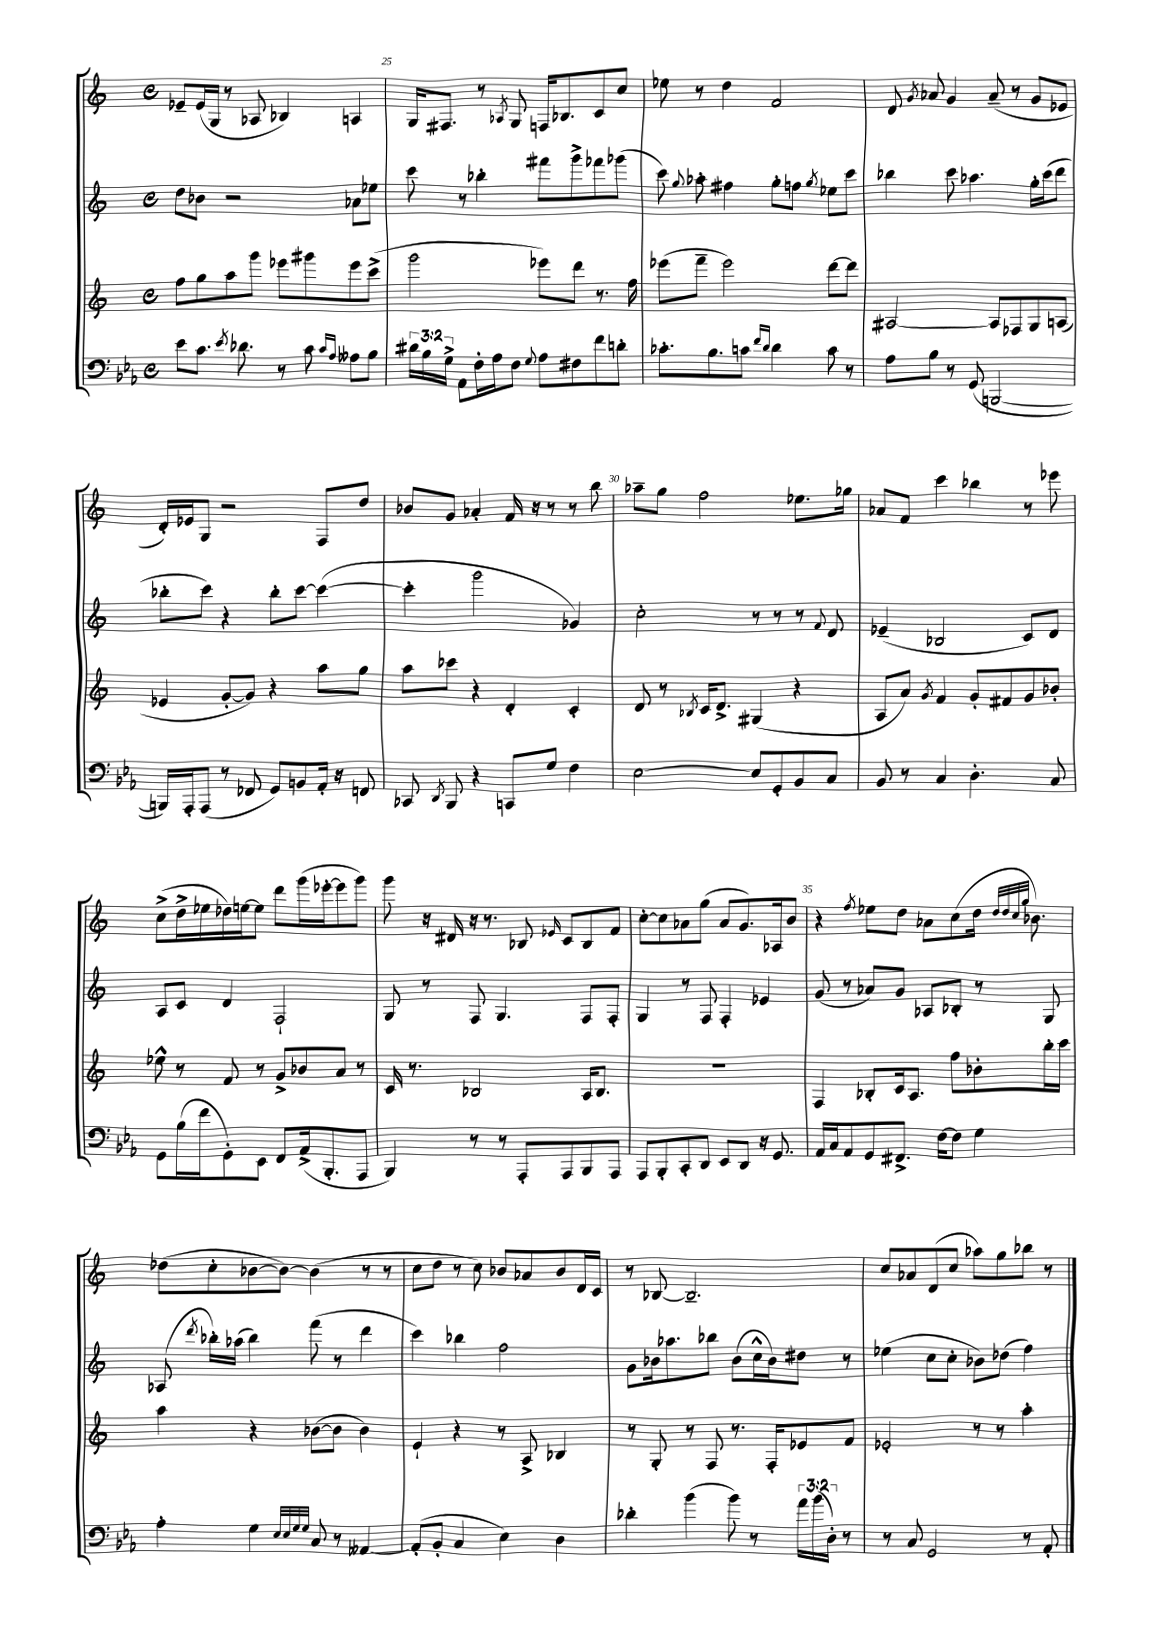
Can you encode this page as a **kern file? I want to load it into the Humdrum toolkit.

**kern	**kern	**kern	**kern
*staff4	*staff3	*staff2	*staff1
*clefF4	*clefG2	*clefG2	*clefG2
*k[b-e-a-]	*k[]	*k[]	*k[]
*M4/4	*M4/4	*M4/4	*M4/4
*met(c)	*met(c)	*met(c)	*met(c)
8e-\L	8ff\L	8dd\L	8e-~/L
8.c\J	8gg\	8b-\J	(16e-/L
.	.	.	16G/JJ
.	8aa\	2r	8r
8qe-/	.	.	.
8.d-\	.	.	.
.	8ggg\J	.	8A-/
8r	8eee-\L	.	4B-/)
8c\	8ggg#\	.	.
16qqc/LL	.	.	.
16qqA-/JJ	.	.	.
8A--\L	8eee-\	8a-\L	4A/
8B-\J	(8ccc^\J	8ee-\J	.
=	=	=	=
24d#\LL	2ggg\	8ccc\	16G/LK
24B-\	.	.	.
.	.	.	8.F#/J
24G^\JJ	.	.	.
8AA-\L	.	8r	.
16F'\L	.	4bb-'\	8r
16A-\J	.	.	.
.	.	.	8qA-/
8F\J	.	.	8G/
8qqG/	.	.	.
8A-\L	8eee-\L)	8fff#\L	16F/LK
.	.	.	8.B-/
8F#\	8ddd\J	8ggg^\	.
8f\	8.r	8fff-\	8c/
8d'\J	.	(8ggg-\J	8cc/J
.	16ff\	.	.
=	=	=	=
8.c-'\L	(8eee-\L	8ccc\)	8ee-\
.	.	8qqgg/	.
.	8fff~\J	8aa-'\	8r
8.B-\	.	.	.
.	2eee-\)	4ff#\	4dd\
8c\J	.	.	.
16qqf/LL	.	.	.
16qqd/JJ	.	.	.
4d\	.	8gg'\L	2f/
.	.	8ff\J	.
.	.	8qgg/	.
8c\	[8ddd\L	8ee-\L	.
8r	8ddd\]J	8ccc\J	.
=	=	=	=
8A-\L	[2A#/	4bb-\	8d/
.	.	.	8qg/
8B-\J	.	.	8a-/
8r	.	8ccc\	4g/
(8GG/	.	4.aa-\	.
[2BBB/	8A#/]L	.	(8a-~/
.	8F-/	.	8r
.	8G/	16gg'\LL	8g/L
.	.	(16ccc\J	.
.	(8A/J	8ddd\J	8e-/J
=	=	=	=
16BBB/]LL)	4e-/	8bb-'\L	16d'/LL)
16AAA-'/J	.	.	16e-/J
(8AAA-/J	.	8ccc\J)	8G/J
8r	[8g'/L	4r	2r
8FF-/	8g/]J)	.	.
8GG/L)	4r	8bb-'\L	.
8BB/	.	[8ccc\J	.
16AA-'/Jk	8aa\L	(4ccc\_	8F/L
16r	.	.	.
8FF/	8gg\J	.	8dd/J
=	=	=	=
8CC-/	8aa\L	4ccc'\]	8b-/L
8qDD/	.	.	.
8BBB-/	8ccc-\J	.	8g/J
4r	4r	2ggg\	4a-'/
8CC/L	4d'/	.	16f/
.	.	.	16r
8G/J	.	.	8r
4F\	4c'/	4g-/)	8r
.	.	.	8bb\
=	=	=	=
[2E-\	8d/	2cc'\	8aa-~\L
.	8r	.	8gg\J
.	8qB-/	.	.
.	16c/LK	.	2ff\
.	8.d^/J	.	.
8E-/]L	(4G#/	8r	.
8GG'/	.	8r	.
8BB-/	4r	8r	8.ee-\L
.	.	8qqf/	.
8C/J	.	8d/	.
.	.	.	16gg-\Jk
=	=	=	=
8BB-/	8A/L	(4e-~/	8a-/L
8r	8a/J)	.	8f/J
.	8qg/	.	.
4C/	4f/	2B-/	4ccc\
4.D'\	8g'/L	.	4bb-\
.	8f#/	.	.
.	8g/	8c/L)	8r
8C/	8b-'/J	8d/J	8eee-\
=	=	=	=
8GG\L	8ee-^^\	8A/L	(8cc^\L
(16B-\L	8r	8c/J	16dd^\L
16f\J	.	.	16ee-\
8GG'\)	8f/	4d/	16dd-\)
.	.	.	[16ee\J
8EE-\J	8r	.	8ee\]J
8FF/L	8g^/L	2F`/	8ddd\L
(16AA-^/k	8b-/	.	(16ggg\L
8.BBB-'/	.	.	[16eee-'\J
.	8a/J	.	8eee-\]
8AAA-/J	8r	.	8ggg\J)
=	=	=	=
4BBB-/)	16c/	8G/	8ggg\
.	8.r	.	.
.	.	8r	16r
.	.	.	16d#/
8r	2B-/	8F/	16r
.	.	.	8.r
8r	.	4.G/	.
8AAA-'/L	.	.	8B-/
.	.	.	16qqe-/
8AAA-/	.	.	8c/L
8BBB-/	16A/LK	8F/L	8B-/
.	8.B-/J	.	.
8AAA-/J	.	8F'/J	8f/J
=	=	=	=
8AAA-/L	1r	4G/	[8cc'\L
8BBB-'/	.	.	8cc\]
8CC'/	.	8r	8a-\
8DD/J	.	8F/	(8gg\J
8EE-/L	.	4F'/	8a-/L
8DD/J	.	.	8.g/)
16r	.	4e-/	.
8.GG/	.	.	16A-/k
.	.	.	8b/J
=	=	=	=
16AA-/LL	4F/	(8g/	4r
16C/J	.	.	.
8AA-/	.	8r	.
.	.	.	8qff/
8GG/	8B-'/L	8a-/L)	8ee-\L
8.FF#^/J	16c/k	8g/J	8dd\J
.	8.A/J	.	.
.	.	8A-/L	8a-\L
[16F\LK	.	.	.
8F\]J	8ff\L	8B-'/J	(8cc\
4G\	8b-'\	8r	16dd\Jk
.	.	.	32qqdd/LLL
.	.	.	32qqdd/
.	.	.	32qqcc/
.	.	.	32qqgg/JJJ
.	.	.	8.b-\)
.	16bb'\L	8G/	.
.	16ccc\JJ	.	.
=	=	=	=
4A-'\	4aa\	(8A-/	(8dd-\L
.	.	8qddd/	.
.	.	16bb-'\LL)	8cc'\
.	.	(16aa-\JJ	.
4G\	4r	4bb-\)	[8b-\
.	.	.	8b-\_J)
32qqE-/LLL	.	.	.
32qqE-/	.	.	.
32qqG/	.	.	.
32qqG/JJJ	.	.	.
8C/	([8b-\L	(8fff\	(4b-\]
8r	8b-\]J	8r	.
[4AA--/	4b-\)	4ddd\	8r
.	.	.	8r
=	=	=	=
(8AA--'/]L	4e`/	4ccc\)	8cc\L
8BB-'/J	.	.	8dd\J
4C/	4r	4bb-\	8r
.	.	.	8cc\)
4E-\)	8r	2ff\	8b-/L
.	8A^/	.	8a-/
4D\	4B-/	.	8b-/
.	.	.	16d/L
.	.	.	16c/JJ
=	=	=	=
4d-'\	8r	8g\L	8r
.	8G'/	16b-\k	[8B-/
.	.	8.aa-\	.
(4b-\	8r	.	2.B-~/]
.	8F/	8bb-\J	.
8b-\)	8.r	(8b-\L	.
8r	.	16cc^^\L	.
.	16F'/LK	16b-\J)	.
24a-\LL	8e-/	8dd#\J	.
(24b-\	.	.	.
24D'\JJ)	.	.	.
8r	8f/J	8r	.
=	=	=	=
8r	2e-'/	(4ee-\	8cc/L
8C/	.	.	8a-/
2GG/	.	8cc\L	(8d/
.	.	8cc'\J	8cc/J
.	8r	8b-\L)	8aa-\L)
.	8r	(8dd-\J	8gg\
8r	4aa'\	4ff\)	8bb-\J
8AA-'/	.	.	8r
==	==	==	==
*-	*-	*-	*-
